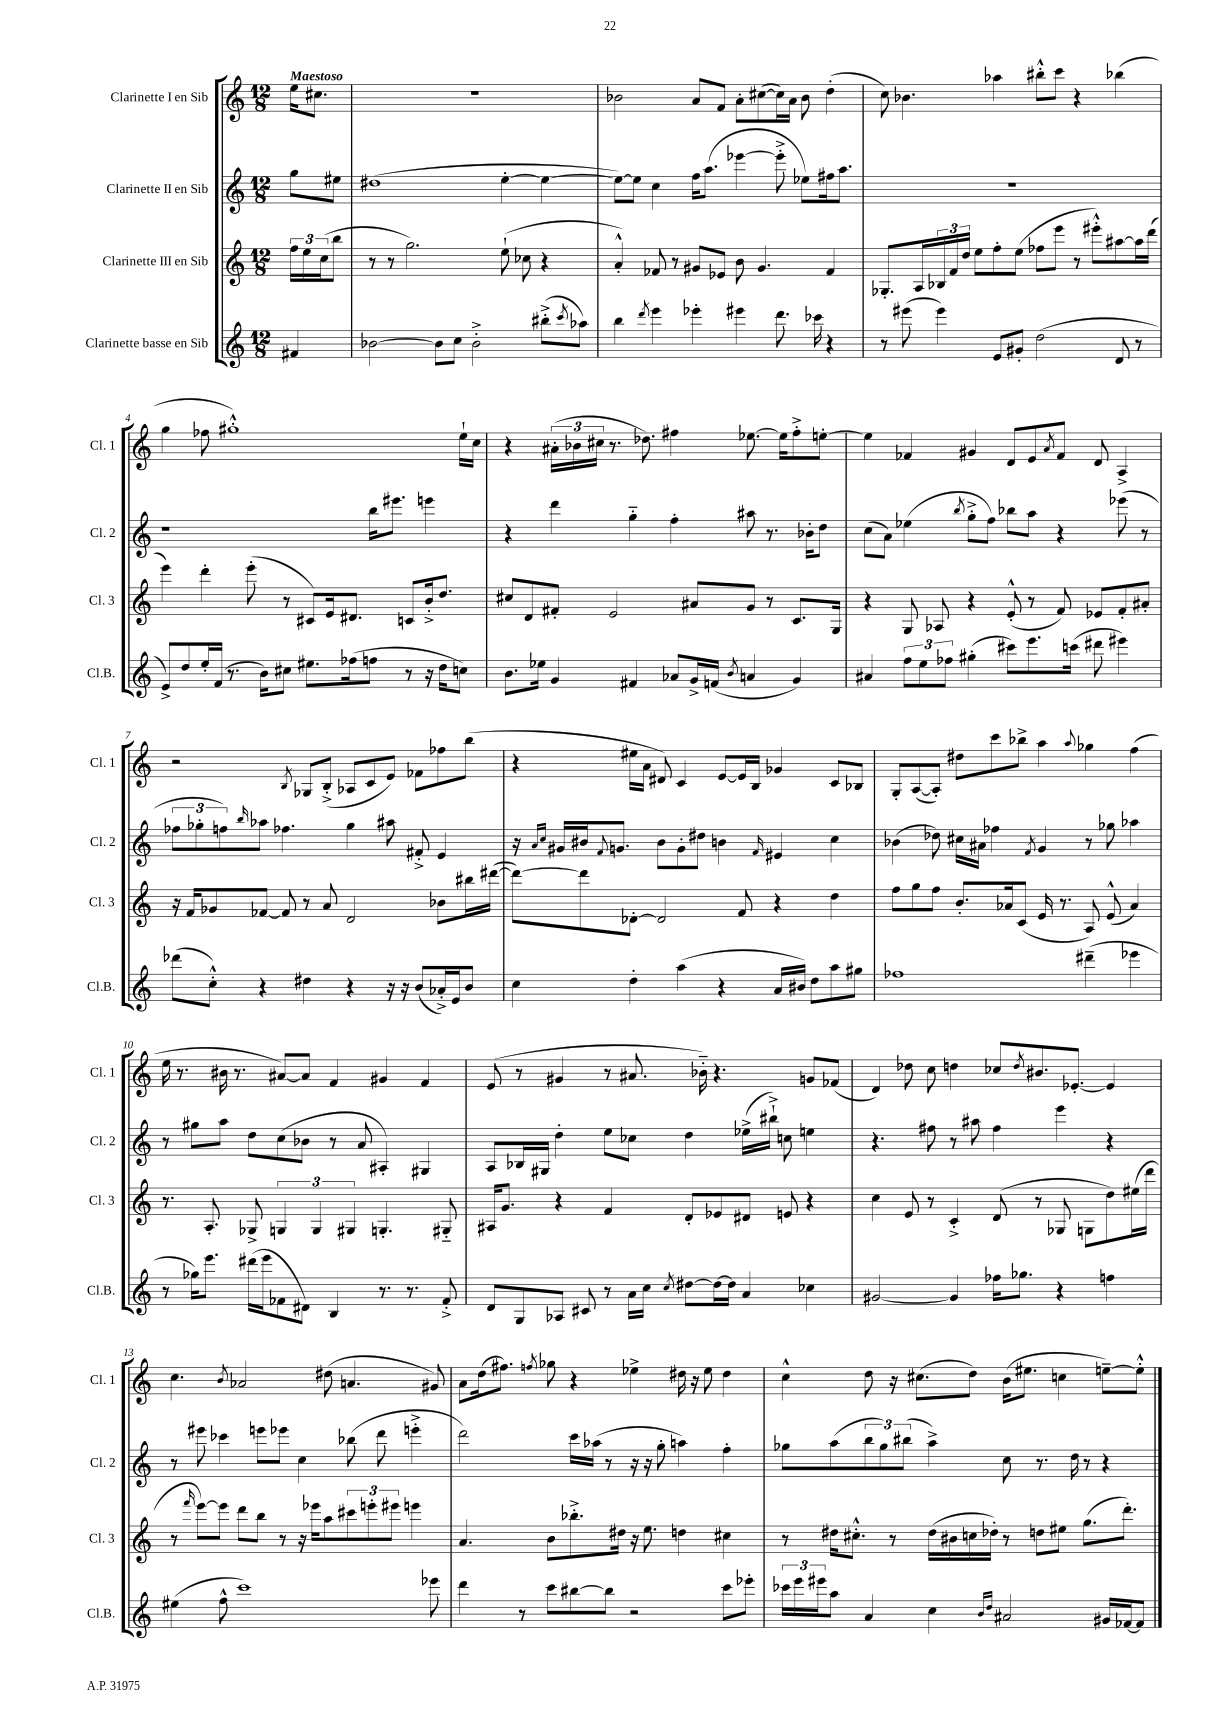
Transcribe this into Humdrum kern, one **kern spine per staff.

**kern	**kern	**kern	**kern
*staff4	*staff3	*staff2	*staff1
*clefG2	*clefG2	*clefG2	*clefG2
*k[]	*k[]	*k[]	*k[]
*M12/8	*M12/8	*M12/8	*M12/8
4f#	24ff	8gg	16ee
.	24ee	.	.
.	.	.	8.cc#
.	(24cc	.	.
.	8bb	8ee#	.
=	=	=	=
[2b-	8r	(1dd#	1.r
.	8r	.	.
.	2.gg)	.	.
8b-]	.	.	.
8cc	.	.	.
2b-'^	.	.	.
.	(8ee`	[4ee'	.
.	8cc-	.	.
(8bb#'^	4r	4ee_	.
8qccc	.	.	.
8aa-)	.	.	.
=	=	=	=
4bb	4a'^^)	8ee_)	2b-
.	.	8ee]	.
8qddd	.	.	.
4eee	8f-	4cc	.
.	8r	.	.
4eee-'	8g#	16ff	8a
.	.	(8.aa	.
.	8e-	.	8f
4eee#	8b	[4eee-	8a'
.	4.g#	.	([8cc#
8.ddd	.	8eee-'^]	16cc#])
.	.	.	16a
.	.	8ee-)	8b-
16ccc-	.	.	.
4r	4f-	16ff#	(4dd'
.	.	8.aa	.
=	=	=	=
8r	8.G-'	1.r	8cc)
(8eee#	.	.	4.b-
.	16A	.	.
4eee#)	24B-	.	.
.	24f	.	.
.	24dd	.	.
.	8ee	.	.
8e	8ff'	.	4aa-
8g#'	(8ee	.	.
(2dd	8ff-	.	8bb#'^^
.	8eee	.	8ccc
.	8r	.	4r
.	8eee#'^^)	.	.
8d	[8aa#	.	(4bb-
8r	16aa#]	.	.
.	(16ddd	.	.
=	=	=	=
8e^)	4eee)	1r	4gg
8dd	.	.	.
16ee'	4ddd'	.	8ff-
(16f	.	.	.
8.r	.	.	1gg#'^^)
.	(8eee'	.	.
16b)	.	.	.
8cc#	8r	.	.
8.ee#	8c#)	.	.
.	16e	.	.
(16ff-	8.d#	.	.
8ff	.	16bb	.
.	.	8.eee#	.
8r	8c	.	.
16r	16b'^	4eee	.
16dd	8.dd	.	.
8cc)	.	.	16ee`
.	.	.	16cc
=	=	=	=
8.b	8cc#	4r	4r
.	8d	.	.
16ee-	.	.	.
4g	8f#'	4ddd	(24a#'
.	.	.	24b-
.	.	.	24cc#
.	2e	.	8.r
4f#	.	4gg'~	.
.	.	.	8.dd-)
8a-	.	4ff'	4ff#
16g^	8a#	.	.
(16f	.	.	.
8qb	.	.	.
4a	8g	8aa#	[8.ee-
.	8r	8.r	.
.	.	.	16ee-]
4g)	8.c	.	8ff#'^
.	.	16b-'	.
.	.	8dd	[8ee'
.	16G	.	.
=	=	=	=
4a#	4r	(8cc	4ee]
.	.	8a)	.
12ff	8G	(4ee-	4f-
12ee	.	.	.
.	8A-	.	.
12ff-	.	.	.
.	.	8qbb	.
(4gg#'	4r	8gg'^	4g#
.	.	8ff)	.
8ccc#)	(8e'^^	8bb-	8d
8.eee	8r	8aa	8e
.	.	.	8qa
.	8f)	4r	8f-
(16ccc	.	.	.
8ddd#	8e-	.	8d
4eee#)	8f'	(8eee-	4A^
.	8a#'	8r	.
=	=	=	=
(8ddd-	16r	12ff-	2r
.	16f	.	.
.	.	12gg-'	.
8cc'^^)	8g-	.	.
.	.	12ff)	.
.	.	16qqbb	.
4r	[8f-	8aa-	.
.	8f-]	4.ff-	.
.	.	.	8qB
4dd#	8r	.	8G-
.	8a	.	(8B'^
4r	2d	4gg-	8A-
.	.	.	8c
16r	.	8aa#	8e)
16r	.	.	.
(8b	.	8f#'^	8f-
16a-'^)	8b-	4e	8ff-
16e	.	.	.
8b	16bb#	.	(8bb
.	([16ddd#	.	.
=	=	=	=
4cc	8ddd#_)	16r	4r
.	.	16qqa	.
.	.	16qqcc	.
.	.	16g#	.
.	8ddd#]	16b#	.
.	.	8qqf	.
.	.	8.g	.
4dd'	[8d-'	.	16ee#
.	.	.	16a
.	2d-]	8b#	8d#)
(4aa	.	8g'	4c
.	.	8dd#	.
4r	.	4b	[8e
.	8f	.	16e]
.	.	.	16B
.	.	16qqf	.
16a	4r	4e#	4g-
16b#)	.	.	.
8dd	.	.	.
8aa	4dd	4cc	8c
8gg#	.	.	8B-
=	=	=	=
1ff-	8ff	(4b-	8G'
.	8gg	.	([8A
.	8ff	8dd-)	8A'])
.	8.b'	16cc#	8dd#
.	.	16a#	.
.	.	4ff-	8ccc
.	16a-	.	.
.	(8c	.	8bb-^
.	.	8qf	.
.	16e	4g	4aa
.	8.r	.	.
.	.	.	8qqaa
(4ddd#~	8A)	8r	4gg-
.	(8e^^	8gg-	.
4eee-	4a-)	4aa-	(4ff
=	=	=	=
8r	8.r	8r	16ee
.	.	.	8.r
16gg-)	.	8gg#	.
8.eee	8.A'	.	.
.	.	8aa	16b#
.	.	.	8.r
(16ddd#	8G-^	8dd	.
16eee	.	.	.
8f-	6G	(8cc	[8a#)
8d#)	.	8b-	8a#]
.	6G	.	.
4B	.	8r	4f
.	6G#	.	.
.	.	8a	.
8.r	4.G'	4A#')	4g#
8.r	.	.	.
.	.	4G#	4f
8f-'^	8G#'~	.	.
=	=	=	=
8d	16A#	8A	(8e
.	8.g	.	.
8G	.	16B-	8r
.	.	16G#	.
8A-	4r	4dd'	4g#
8c#	.	.	.
8r	4f	8ee	8r
16a	.	8cc-	8.a#
16cc	.	.	.
8qcc	.	.	.
[8dd#	8d'	4dd	.
.	.	.	16b-'~)
16dd#_	8e-	.	4.r
16dd#]	.	.	.
4a	8d#	(16ee-^	.
.	.	16bb#`^)	.
.	8e	8cc	.
4cc-	4r	4ee	8g
.	.	.	(8f-
=	=	=	=
[2g#	4cc	4.r	4d)
.	8e	.	8dd-
.	8r	8ff#	8cc
4g#]	4c'^	8r	4dd
.	.	8aa#	.
16ff-	(8d	4ff#	8cc-
8.gg-	.	.	.
.	.	.	8qdd
.	8r	.	8.b#
4r	8G-	4eee	.
.	.	.	[8.e-'
.	8G	.	.
4ff	8dd)	4r	4e-]
.	(16ee#	.	.
.	16ddd	.	.
=	=	=	=
(4ee#	8r	8r	4.cc
.	16qqfff	.	.
.	[8eee)	8eee#	.
8ff^^	8eee]	4ccc-	.
.	.	.	8qb
1ccc)	8ddd	.	2a-
.	8bb	8eee	.
.	8r	8eee-	.
.	16r	4cc	.
.	16eee-	.	.
.	8aa	.	(8dd#
.	12ccc#	(8bb-	4.a
.	12eee'	.	.
.	.	8ddd	.
.	12eee#	.	.
.	4eee	4eee'^	.
8eee-	.	.	8g#)
=	=	=	=
4ddd	4.a	2ddd)	8a
.	.	.	(16dd
.	.	.	8.ff#)
8r	.	.	.
.	.	.	8qff
8ccc	8b	.	8gg-
[8bb#	8.bb-'^	16ccc	4r
.	.	(16aa-	.
8bb#]	.	8r	.
.	16dd#	.	.
2r	16r	16r	4ee-^
.	8.ee	16r	.
.	.	8gg'	.
.	4dd	4aa)	16dd#
.	.	.	16r
.	.	.	8ee-
8ccc	4cc#	4ff'	4dd#
8eee-'	.	.	.
=	=	=	=
24ccc-	8r	8gg-	4cc^^
24eee	.	.	.
24eee#	.	.	.
8aa	16dd#	(8aa	.
.	8.cc#'^^	.	.
4a	.	12bb	8dd
.	.	12gg-)	.
.	8r	.	16r
.	.	(12bb#	.
.	.	.	(8.cc#
4cc	(16dd#	4aa^)	.
.	16b#	.	.
.	16cc	.	8dd)
.	16dd-')	.	.
16qqb	.	.	.
16qqdd	.	.	.
2a#	8r	8cc	(16b
.	.	.	8.ee#
.	8dd	8.r	.
.	8ee#	.	4cc
.	.	16dd	.
.	(8.gg	8r	.
16g#	.	4r	[8ee~)
[16f-	8.ddd')	.	.
8f-]	.	.	8ee'^^]
==	==	==	==
*-	*-	*-	*-
